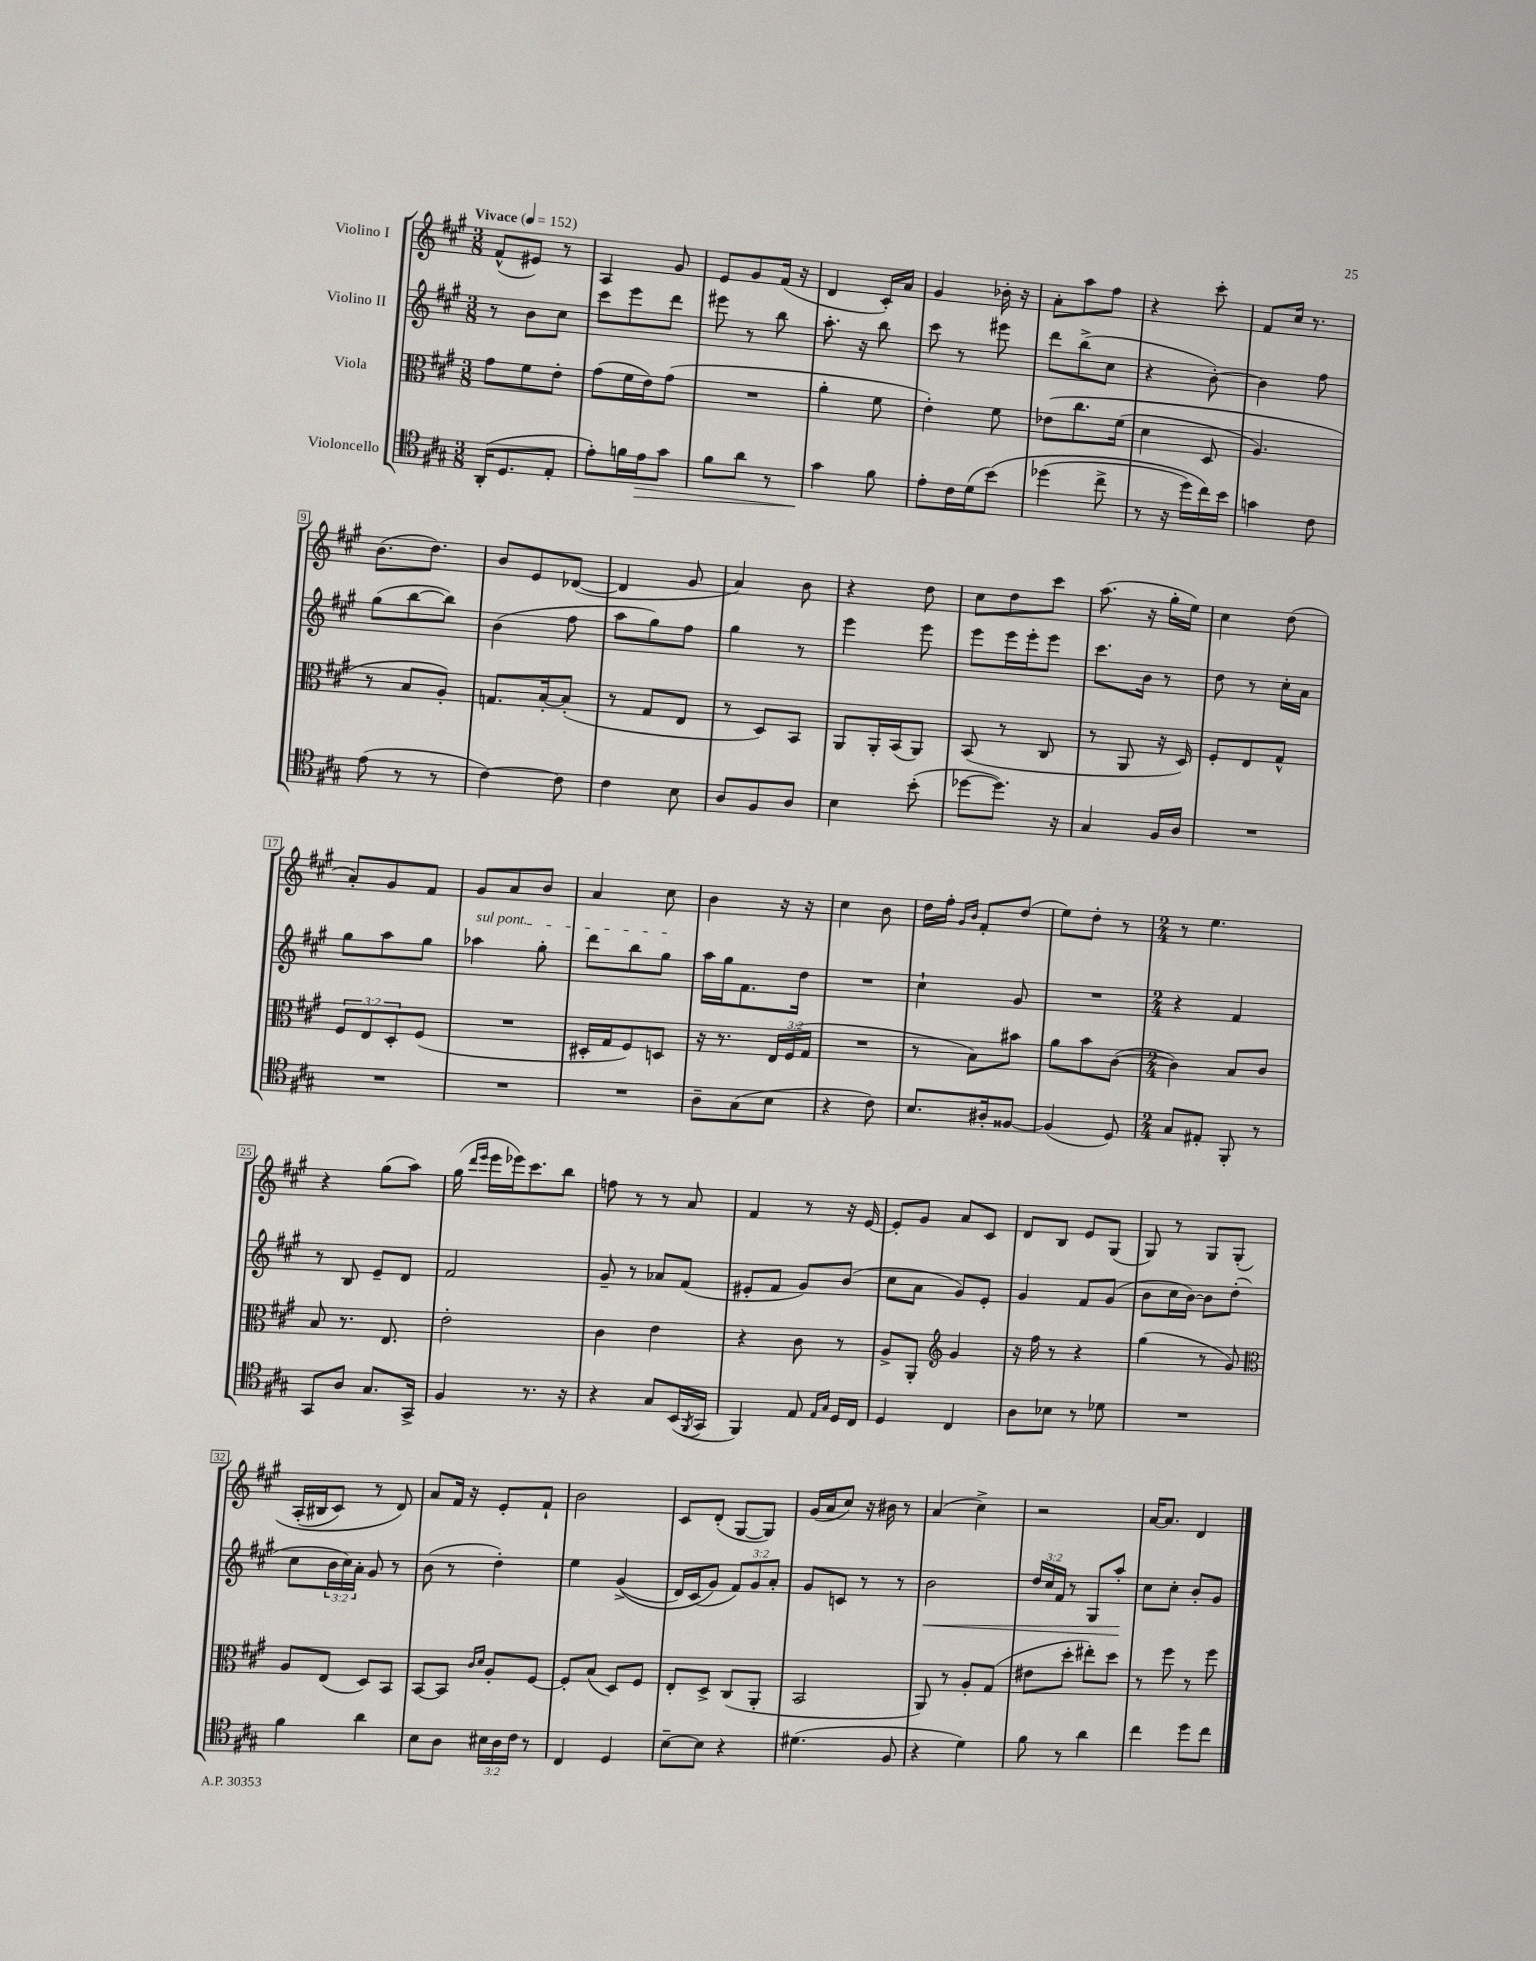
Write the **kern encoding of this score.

**kern	**kern	**kern	**kern
*staff4	*staff3	*staff2	*staff1
*clefC4	*clefC3	*clefG2	*clefG2
*k[f#c#g#]	*k[f#c#g#]	*k[f#c#g#]	*k[f#c#g#]
*M3/8	*M3/8	*M3/8	*M3/8
*MM152	*MM152	*MM152	*MM152
(16AA'	8g#	8r	(8f#^^
8.D	.	.	.
.	8f#	8b	8e#)
8E'	8e'	8cc#	8r
=	=	=	=
8e')	(8g#	8ccc#	4A
16f	16f#	8eee	.
16e	16e)	.	.
8g#	(8g#	8ddd	8g#
=	=	=	=
8f#	4.r	8eee#	8e
8a	.	8r	8g#
8r	.	8bb	(16f#
.	.	.	16r
=	=	=	=
4g#	4a'	8.aa'	4d
.	.	16r	.
8f#	8f#	8bb	16c#')
.	.	.	16a
=	=	=	=
8e'	4e')	8ccc#	4g#
16c#	.	8r	.
(16d	.	.	.
&(8b)	8f#	8eee#	16b-'
.	.	.	16r
=	=	=	=
(4dd-	&(8e-	8ddd	8a'
.	8.cc#	(8bb^	8aa
8cc#^	.	8cc#	8ff#
.	(16f#	.	.
=	=	=	=
8r	4d	4r	4r
16r	.	.	.
16dd)	.	.	.
16cc#&)	8D	[8b')	8ccc#'
16b	.	.	.
=	=	=	=
4g	4.A)	4b]	8f#
.	.	.	16cc#
.	.	.	8.r
8c#	.	8ff#	.
=	=	=	=
(8e	8r	(8gg#	(8.b
8r	8B	[8bb	.
.	.	.	8.dd)
8r	8A'&)	8bb])	.
=	=	=	=
[4c#)	8.G	(4b	8b
.	.	.	8e
.	[16B'	.	.
8c#]	(8B']	8ff#	([8d-
=	=	=	=
4c#	8r	8aa	4d-]
.	8G#	8gg#)	.
8B	8E	8ff#	8g#
=	=	=	=
8A	8r	4gg#	4a)
8F#	8D)	.	.
8A	8BB	8r	8b
=	=	=	=
4B	8AA	4eee	4r
.	16AA'	.	.
.	(16BB	.	.
(8b'	8AA)	8eee	8dd
=	=	=	=
[8dd-	(8BB	8eee	8cc#
8.dd-])	8r	16eee	8dd
.	.	16eee'	.
.	8C#	8eee	8ccc#
16r	.	.	.
=	=	=	=
4G#	8r	8.ccc#	(8.aa
.	8AA	.	.
.	.	16b	16r
16F#	16r	8r	16gg#'
16A	16D)	.	16ee)
=	=	=	=
4.r	8F#'	8dd	4cc#
.	8E	8r	.
.	8G#^^	16cc#'	(8dd
.	.	16a	.
=	=	=	=
4.r	12F#	8gg#	8a')
.	12E	.	.
.	.	8aa	8g#
.	12D'	.	.
.	(8F#	8gg#	8f#
=	=	=	=
4.r	4.r	4aa-	8g#
.	.	.	8a
.	.	8gg#'	8b
=	=	=	=
4.r	16D#'	8ddd	4a
.	16G#	.	.
.	8F#)	8bb	.
.	8D	8gg#	8cc#
=	=	=	=
8A~	16r	16aa	4b
.	8.r	16gg#	.
(8G#	.	8.f#	.
8B	24E	.	16r
.	(24F#	.	.
.	.	16dd	16r
.	24G#	.	.
=	=	=	=
4r	4.r	4.r	4cc#
8c#)	.	.	8b
=	=	=	=
8.B	8r	4cc#`	16dd
.	.	.	16ff#'
.	.	.	16qqg#
.	.	.	16qqb
.	8B)	.	8f#'
16A#'	.	.	.
[8F##	8b#	8g#	(8dd
=	=	=	=
(4F##]	8a	4.r	8ee)
.	8b	.	8dd'
8D)	([8c#	.	8r
=	=	=	=
*M2/4	*M2/4	*M2/4	*M2/4
8G#	4c#])	4r	8r
8E#'	.	.	4.ee
8FF#'	8B	4f#	.
8r	8c#	.	.
=	=	=	=
8GG#	8B	8r	4r
8A	8.r	8B	.
8.G#	.	8e~	(8gg#
.	8.E	.	.
.	.	8d	8aa)
16GG#^	.	.	.
=	=	=	=
4F#	2e'	2f#	(16gg#
.	.	.	16qqddd
.	.	.	16qqeee
.	.	.	16eee
.	.	.	16eee-)
.	.	.	8.ccc#
8.r	.	.	.
.	.	.	8bb
16r	.	.	.
=	=	=	=
4r	4c#	8g#~	8ff
.	.	8r	8r
8G#	4e	8a-	8r
(16BB	.	(8f#	8a
8qFF#	.	.	.
16GG#	.	.	.
=	=	=	=
4FF#)	4r	8e#'	4f#
.	.	8f#	.
8E	8c#	8g#)	8r
16qqE	.	.	.
16qqG#	.	.	.
16D	8r	(8b	16r
16C#	.	.	[16e
=	=	=	=
4D	8A^	8cc#	8e']
.	8AA'	8a	8g#
*	*clefG2	*	*
4C#	4g#	8g#)	8a
.	.	8e'	8c#
=	=	=	=
8A	16r	4g#	8d
.	16ff#	.	.
8B-	8r	.	8B
8r	4r	8f#	8e
8d-	.	(8g#	(8G#
=	=	=	=
2r	(4gg#	8b	8G#)
.	.	16cc#	8r
.	.	[16b)	.
.	8r	8b]	8G#
.	8g#)	(8dd'	&(8G#'
=	=	=	=
*	*clefC3	*	*
4f#	8A	8cc#	(16A'
.	.	.	16B#
.	(8E	24b	8c#)
.	.	24cc#)	.
.	.	24a'	.
4a	8D)	8g#	8r
.	8BB	8r	8d&)
=	=	=	=
8B	[8BB	(8b	8a
8A	8BB]	8r	16f#
.	.	.	16r
.	16qqc#	.	.
.	16qqd	.	.
24B#	8A'	4dd')	8e'
24A	.	.	.
24c#	.	.	.
8r	[8F#	.	8f#`
=	=	=	=
4C#	8F#']	4ee	2b
.	(8B	.	.
4D	8D)	&((4g#^	.
.	8F#	.	.
=	=	=	=
[8B~	8E'	16d)	8c#
.	.	(16c#	.
8B]	8D^	8g#&)	(8d'
4r	(8C#	12f#)	[8G#
.	.	12g#	.
.	8AA'	.	8G#])
.	.	12a'	.
=	=	=	=
(4.d#	2BB	8g#	(16g#
.	.	.	16a
.	.	8c	8cc#)
.	.	8r	16r
.	.	.	16b#
8F#	.	8r	8r
=	=	=	=
4r	8AA)	2b	(4a
.	8r	.	.
4d)	8A'	.	4cc#^)
.	(8G#	.	.
=	=	=	=
8f#	8e#	24dd	2r
.	.	24cc#	.
.	.	24f#	.
8r	8dd'	8r	.
4a	8ee#')	8G#	.
.	8dd	8aa'	.
=	=	=	=
4cc#	8r	8cc#	[16a
.	.	.	8.a]
.	8ff#	8cc#'	.
8dd	8r	8b'	4d
8cc#	8ff#	8g#	.
==	==	==	==
*-	*-	*-	*-
